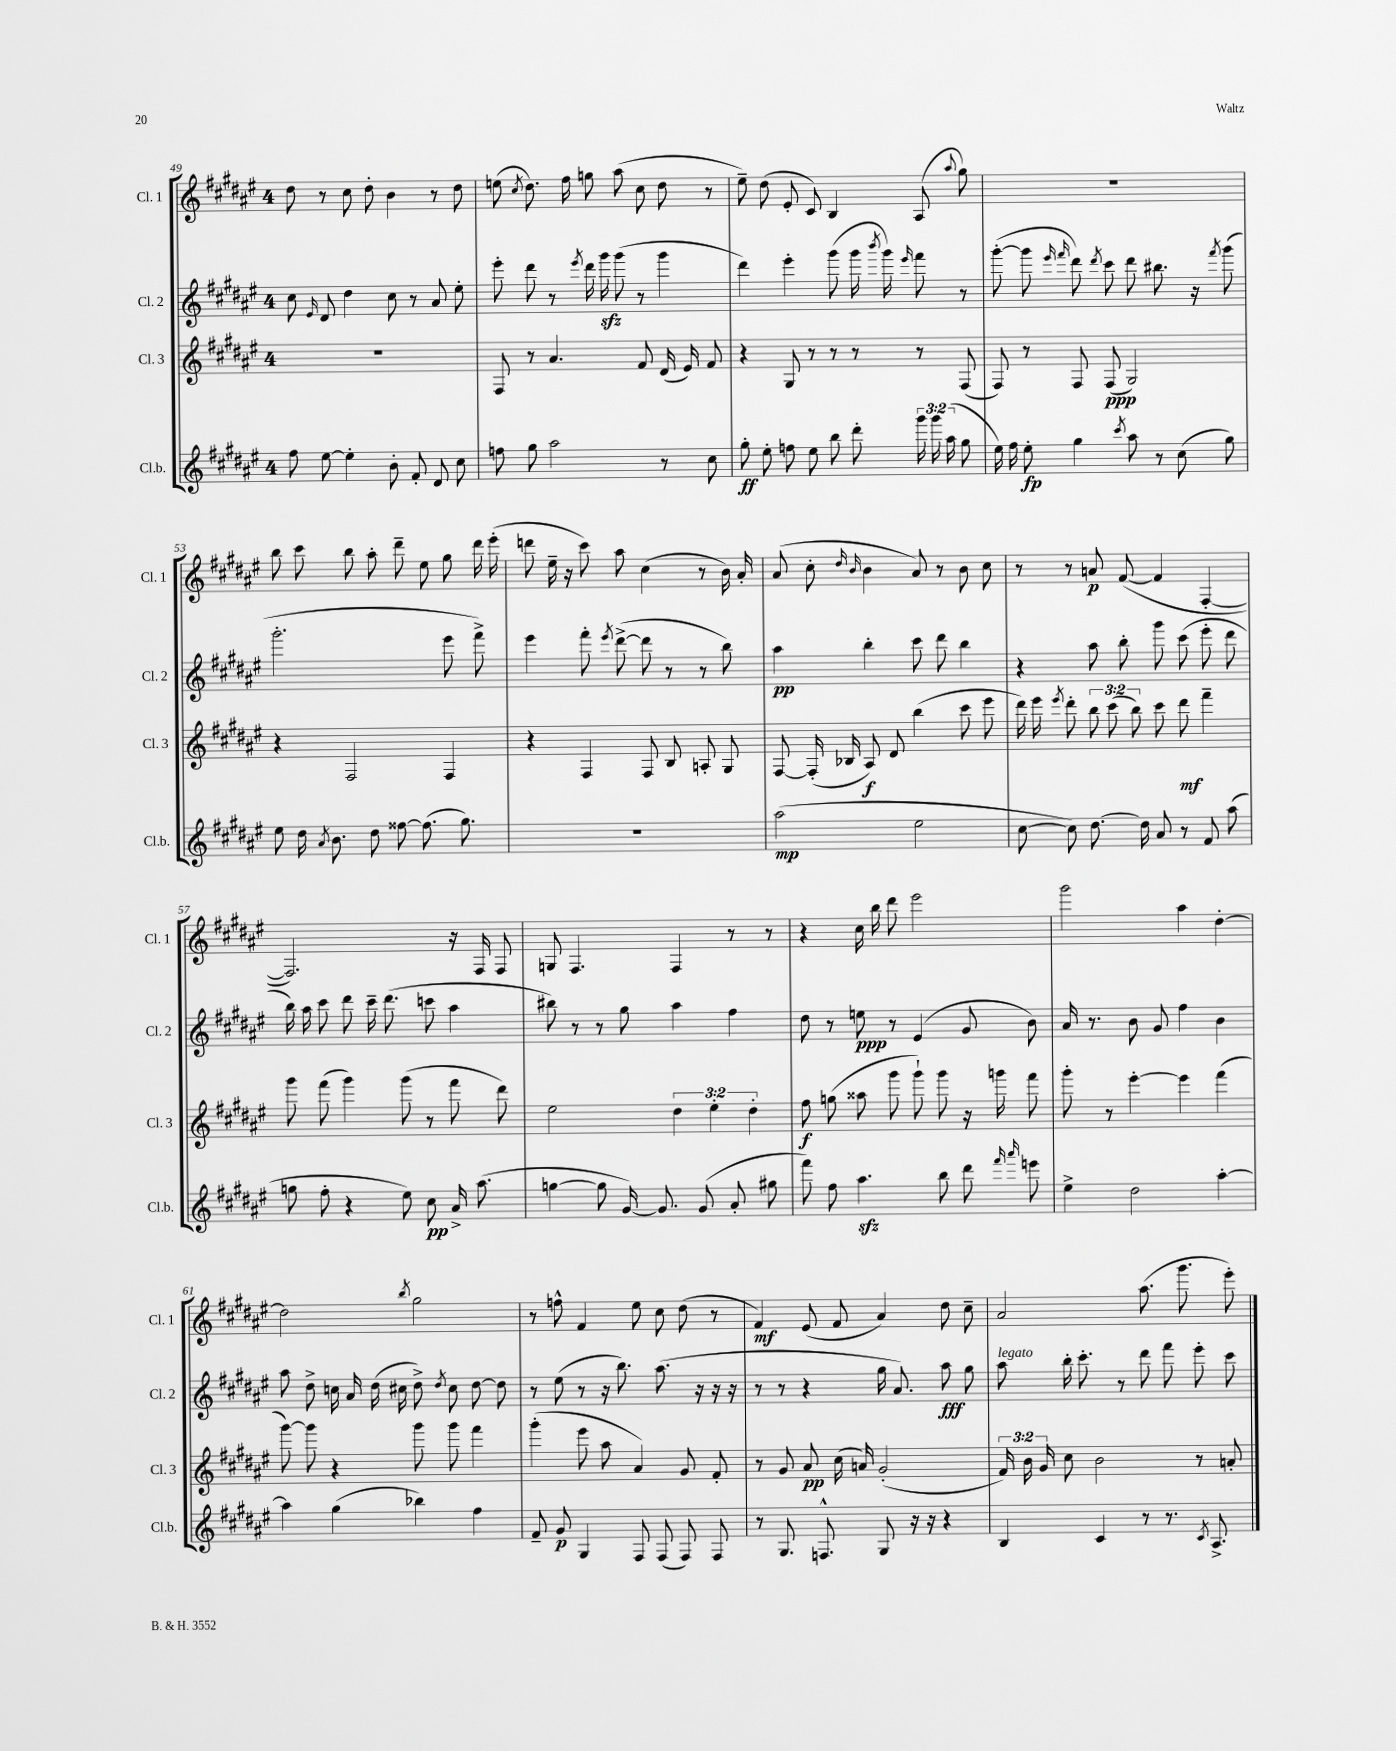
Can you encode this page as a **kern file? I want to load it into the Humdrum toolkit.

**kern	**kern	**kern	**kern
*staff4	*staff3	*staff2	*staff1
*clefG2	*clefG2	*clefG2	*clefG2
*k[f#c#g#d#a#e#]	*k[f#c#g#d#a#e#]	*k[f#c#g#d#a#e#]	*k[f#c#g#d#a#e#]
*M4/4	*M4/4	*M4/4	*M4/4
8ff#	1r	8cc#	8dd#
.	.	16qqe#	.
[8ee#	.	8d#	8r
4ee#']	.	4dd#	8cc#
.	.	.	8dd#'
8b'	.	8cc#	4b
8f#'	.	8r	.
8d#	.	8a#	8r
8cc#	.	8ee#'	8dd#
=	=	=	=
8ff	8F#	8eee#'	(8ee
.	.	.	8qcc#
8gg#	8r	8ddd#	8.dd#)
2aa#	4.a#	8r	.
.	.	.	16ff#
.	.	8qeee#	.
.	.	16ddd#	8gg
.	.	16ggg#	.
.	.	(8ggg#	(8aa#
.	8f#	8r	8cc#
8r	(16d#	4ggg#	8dd#
.	16e#)	.	.
8cc#	8f#	.	8r
=	=	=	=
8gg#'	4r	4ddd#)	8ee#~)
8ee#'	.	.	(8dd#
8ff	8G#	4eee#'	8e#'
8ee#	8r	.	8c#)
8bb	8r	(8ggg#	4B
8ddd#'	8r	16ggg#	.
.	.	8qbbb	.
.	.	16ggg#)	.
.	.	16qqeee#	.
24ggg#	8r	8fff#	(8A#
24ggg#	.	.	.
(24aa#	.	.	.
.	.	.	8qqaa#
8gg#	(8F#	8r	8gg#)
=	=	=	=
16ee#)	8F#)	([8ggg#'	1r
16ff#	.	.	.
8ee#'	8r	8ggg#]	.
.	.	16qqeee#	.
.	.	16qqfff#	.
4gg#	8F#	8ddd#)	.
.	.	8qddd#	.
.	(8F#	8ccc#	.
8qccc#	.	.	.
8aa#	2G#)	8ddd#	.
8r	.	8.bb#	.
(8cc#	.	.	.
.	.	16r	.
.	.	8qfff#	.
8gg#)	.	(8ggg#	.
=	=	=	=
8ee#	4r	2.ggg#'	8bb
16dd#	.	.	8ccc#
8qa#	.	.	.
8.b	.	.	.
.	2F#	.	8bb
8dd#	.	.	8aa#'
[8ff##	.	.	8ddd#~
(8.ff##]	.	.	8ee#
.	4F#	8eee#	8gg#
8.gg#)	.	.	.
.	.	8fff#^)	16ddd#
.	.	.	(16eee#'
=	=	=	=
1r	4r	4eee#	8ddd
.	.	.	16ee#~
.	.	.	16r
.	4F#	8fff#'	8ccc#)
.	.	8qeee#	.
.	.	([8ddd#^	8aa#
.	8F#	8ddd#]	(4cc#
.	8B	8r	.
.	8A'	8r	8r
.	8G#	8bb)	16b)
.	.	.	16a#'
=	=	=	=
(2aa#	[8F#	4aa#	(8a#
.	(16F#']	.	8cc#'
.	16B-	.	.
.	.	.	16qqdd#
.	.	.	16qqb
.	8A#)	4bb'	4b
.	8d#	.	.
2ee#	(4bb	8ccc#	8a#)
.	.	8ddd#	8r
.	8ccc#	4bb	8b
.	8eee#	.	8cc#
=	=	=	=
[8cc#	16ddd#)	4r	8r
.	16eee#	.	.
.	8qeee#	.	.
8cc#])	8ddd#'	.	8r
[8.dd#	12bb	8aa#	8a
.	(12ccc#	.	.
.	.	8bb'	([8f#
.	12bb)	.	.
16dd#]	.	.	.
8a#	8ccc#	8ggg#	4f#]
8r	8ddd#	(8ccc#	.
8f#	4fff#~	8eee#'	[4F#'
(8aa#	.	8ddd#	.
=	=	=	=
8gg	8ggg#	16bb)	2.F#])
.	.	16aa#	.
8ff#'	(8fff#	8ccc#	.
4r	4ggg#)	8ddd#	.
.	.	16ccc#~	.
.	.	(8.ddd#	.
8ee#)	(8ggg#	.	.
8cc#	8r	8ccc	.
16a#^	8fff#	4aa#	16r
(8.aa#	.	.	16F#
.	8ddd#)	.	8F#
=	=	=	=
[4gg	2ee#	8bb#)	8G
.	.	8r	4.F#
8gg]	.	8r	.
[16g#)	.	8gg#	.
8.g#]	.	.	.
.	6dd#	4aa#	4F#
(8g#	.	.	.
.	6ee#'	.	.
8a#'	.	4ff#	8r
.	6dd#'	.	.
8gg#	.	.	8r
=	=	=	=
8fff#)	8ff#	8dd#	4r
8ff#	(8gg	8r	.
4.aa#	8aa##	8ee	16cc#
.	.	.	16bb
.	8ggg#	8r	8ddd#
.	8ggg#`)	(4e#	2eee#
8bb	8ggg#	.	.
8ddd#	16r	8g#	.
.	16ggg	.	.
16qqfff#	.	.	.
16qqaaa#	.	.	.
8eee	8fff#	8b)	.
=	=	=	=
4ee#^	8ggg#'	16a#	2ggg#
.	.	8.r	.
.	8r	.	.
2dd#	[4eee#'	8b	.
.	.	8g#	.
.	4eee#]	4ff#	4aa#
[4aa#'	(4fff#	4b	[4dd#'
=	=	=	=
4aa#]	[8ggg#)	8aa#	2dd#]
.	8ggg#]	8dd#^	.
(4gg#	4r	16cc	.
.	.	16a#	.
.	.	(16dd#	.
.	.	16cc#	.
.	.	.	8qbb
4bb-)	8ggg#	8dd#^)	2gg#
.	.	8qdd#	.
.	8ggg#	8cc#	.
4ff#	4fff#	[8dd#	.
.	.	8dd#]	.
=	=	=	=
8f#~	(4ggg#'	8r	8r
8g#	.	(8ee#	8ff^^
4G#	8eee#	8r	4f#
.	8aa#	16r	.
.	.	8.bb)	.
8F#	4a#)	.	8ee#
(8F#	.	(8.aa#	8cc#
8F#)	8g#	.	(8dd#
.	.	16r	.
8F#	8f#'	16r	8r
.	.	16r	.
=	=	=	=
8r	8r	8r	4f#)
8.G#	8g#	8r	.
.	8a#	4r	(8e#
8.F^^	.	.	.
.	(16cc#	.	8f#
.	16a)	.	.
8G#	(2g#'	16gg#	4a#)
.	.	8.a#)	.
16r	.	.	.
16r	.	.	.
4r	.	8aa#	8dd#
.	.	8gg#	8cc#~
=	=	=	=
4B	24f#)	8aa#	2a#
.	24b	.	.
.	24g#	.	.
.	8cc#	16bb'	.
.	.	8.ccc#'	.
4c#	2b	.	.
.	.	8r	.
8r	.	8ddd#	(8.aa#
8.r	.	8fff#	.
.	.	.	8.ggg#
.	8r	8eee#'	.
8qc#	.	.	.
8.A#^	.	.	.
.	8a'	8ccc#	8eee#')
==	==	==	==
*-	*-	*-	*-
